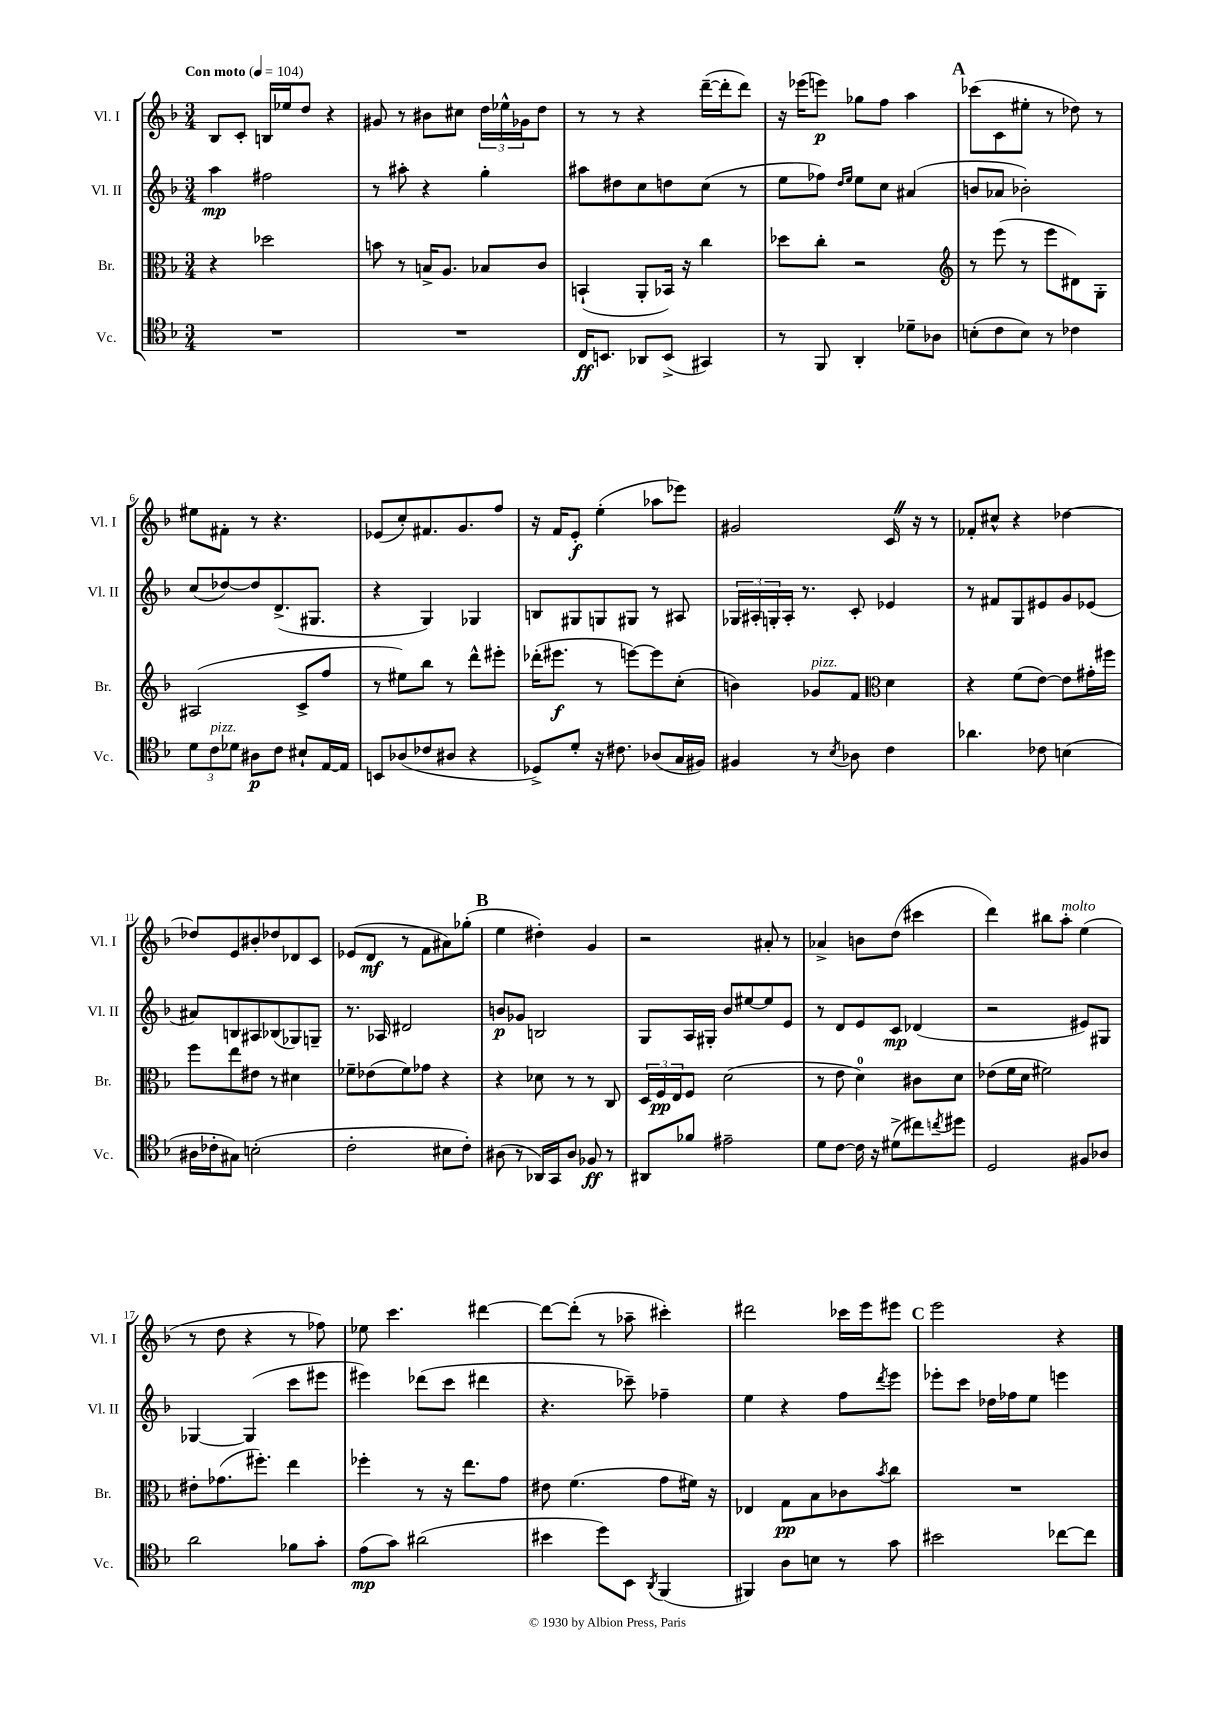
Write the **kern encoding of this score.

**kern	**dynam	**kern	**dynam	**kern	**dynam	**kern	**dynam
*part4	*part4	*part3	*part3	*part2	*part2	*part1	*part1
*staff4	*staff4	*staff3	*staff3	*staff2	*staff2	*staff1	*staff1
*I"Vc.	*	*I"Br.	*	*I"Vl. II	*	*I"Vl. I	*
*I'Vc.	*	*I'Br.	*	*I'Vl. II	*	*I'Vl. I	*
*clefC4	*	*clefC3	*	*clefG2	*	*clefG2	*
*k[b-]	*	*k[b-]	*	*k[b-]	*	*k[b-]	*
*M3/4	*	*M3/4	*	*M3/4	*	*M3/4	*
*MM104	*	*MM104	*	*MM104	*	*MM104	*
=1	=1	=1	=1	=1	=1	=1	=1
!	!	!	!	!	!	!LO:TX:a:B:t=Con moto	!
2.r	.	4r	.	4aa\	mp	8B-/L	.
.	.	.	.	.	.	8c'/J	.
.	.	2dd-X\	.	2ff#X\	.	16Bn/LL	.
.	.	.	.	.	.	16ee-X/J	.
.	.	.	.	.	.	8dd/J	.
.	.	.	.	.	.	4r	.
=2	=2	=2	=2	=2	=2	=2	=2
2.r	.	8bn\	.	8r	.	8g#X/	.
.	.	8r	.	8aa#X'\	.	8r	.
.	.	16Bn^/KL	.	4r	.	8b#X\L	.
.	.	8.A/J	.	.	.	.	.
.	.	.	.	.	.	8cc#X\J	.
.	.	8B-X/L	.	4gg'\	.	24dd\LL	.
.	.	.	.	.	.	24ee-X^^\	.
.	.	.	.	.	.	24g-X\J	.
.	.	8c/J	.	.	.	8dd\J	.
=3	=3	=3	=3	=3	=3	=3	=3
16C/KL	ff	(4BBn`/	.	8aa#X\L	.	8r	.
8.BBn/J	.	.	.	.	.	.	.
.	.	.	.	8dd#X\	.	8r	.
8AA-X/L	.	8AA'/L	.	8cc\	.	4r	.
(8BB^/J	.	16BB-X/Jk)	.	8ddn\	.	.	.
.	.	16r	.	.	.	.	.
4GG#X/)	.	4cc\	.	(8cc\J	.	([16ddd~\LL	.
.	.	.	.	.	.	16ddd'\J]	.
.	.	.	.	8r	.	8ddd\J)	.
=4	=4	=4	=4	=4	=4	=4	=4
8r	.	8dd-X\L	.	8ee\L	.	16r	.
.	.	.	.	.	.	(16eee-X\KL	.
8FF/	.	8cc'\J	.	8ff-X\J)	.	8eeen\J)	p
.	.	.	.	16qqdd/LL	.	.	.
.	.	.	.	16qqee/JJ	.	.	.
4AA'/	.	2r	.	8ee\L	.	8gg-X\L	.
.	.	.	.	8cc\J	.	8ff\J	.
8d-X~\L	.	.	.	(4a#X/	.	4aa\	.
8A-X\J	.	.	.	.	.	.	.
!!LO:REH:place=s1:t=A
=5	=5	=5	=5	=5	=5	=5	=5
*	*	*clefG2	*	*	*	*	*
(8Bn'\L	.	8r	.	8bn/L	.	(8ccc-X\L	.
8c\	.	(8eee\	.	8a-X/J	.	8c\	.
8B\J)	.	8r	.	2b-X'\)	.	8ee#X'\J	.
8r	.	8eee\L	.	.	.	8r	.
4c-X\	.	8d#X\)	.	.	.	8dd-X\)	.
.	.	8G'\J	.	.	.	8r	.
!!LO:LB:g=z
=6	=6	=6	=6	=6	=6	=6	=6
12d\L	.	(2A#X/	.	(8cc/L	.	8ee#X\L	.
!LO:TX:a:i:t=pizz.	!	!	!	!	!	!	!
12c\	.	.	.	.	.	.	.
.	.	.	.	[8dd-X/)	.	8f#X'\J	.
12d-X\J	.	.	.	.	.	.	.
8A#X\L	p	.	.	8dd-/]	.	8r	.
8c\J	.	.	.	(8.d^/	.	4.r	.
8B#X`/L	.	8c^/L	.	.	.	.	.
.	.	.	.	8.G#X/J	.	.	.
[16E/L	.	8ff/J	.	.	.	.	.
16E/JJ]	.	.	.	.	.	.	.
=7	=7	=7	=7	=7	=7	=7	=7
8BBn/L	.	8r	.	4r	.	(8e-X/L	.
(8A-X/	.	8ee#X\L)	.	.	.	8cc'/)	.
8c-X/	.	8bb-\J	.	4G/)	.	8.f#X/	.
8A#X/J	.	8r	.	.	.	.	.
.	.	.	.	.	.	8.g/	.
4r	.	8ddd^^\L	.	4G-X/	.	.	.
.	.	8eee#X'\J	.	.	.	8ff/J	.
=8	=8	=8	=8	=8	=8	=8	=8
8D-X^/L)	.	(16ddd-X'\KL	.	8Bn/L	.	16r	.
.	.	8.eee#X\J	f	.	.	16f/KL	.
8d'/J	.	.	.	8G#X/	.	8e'/J	f
16r	.	8r	.	8Gn/	.	(4ee'\	.
8.c#X\	.	.	.	.	.	.	.
.	.	[8eeen\L)	.	8G#X/J	.	.	.
(8A-X/L	.	8eee\]	.	8r	.	8aa-X\L	.
16G/L	.	(8cc'\J	.	8A#X/	.	8eee-X\J)	.
16F#X/JJ)	.	.	.	.	.	.	.
=9	=9	=9	=9	=9	=9	=9	=9
4F#X/	.	4bn\)	.	24G-X/LL	.	2g#X/	.
.	.	.	.	24A#X'/	.	.	.
.	.	.	.	24Gn'/	.	.	.
.	.	.	.	16A#'/JJ	.	.	.
.	.	.	.	8.r	.	.	.
!	!	!LO:TX:a:i:t=pizz.	!	!	!	!	!
8r	.	8g-X/L	.	.	.	.	.
8qB-/	.	.	.	.	.	.	.
8A-X\	.	8f/J	.	8c'/	.	.	.
*	*	*clefC3	*	*	*	*	*
4c\	.	4d\	.	4e-X/	.	16cZ/	.
.	.	.	.	.	.	16r	.
.	.	.	.	.	.	8r	.
=10	=10	=10	=10	=10	=10	=10	=10
4.a-X\	.	4r	.	8r	.	8f-X'/L	.
.	.	.	.	8f#X/L	.	8cc#X^^/J	.
.	.	(8f\L	.	8G/	.	4r	.
8c-X\	.	[8e\J)	.	8e#X/	.	.	.
(4Bn\	.	8e\L]	.	8g/	.	[4dd-X\	.
.	.	16g#X'\L	.	(8e-X/J	.	.	.
.	.	16ff#X\JJ	.	.	.	.	.
!!LO:LB:g=z
=11	=11	=11	=11	=11	=11	=11	=11
16A#X\LL	.	8ff\L	.	8a#X/L)	.	8dd-X/L]	.
16c-X'\J	.	.	.	.	.	.	.
8G#X\J)	.	8ee\	.	8Bn/	.	8e/	.
(2Bn'\	.	8e#X\J	.	8A#X/	.	8b#X'/	.
.	.	8r	.	(8B-X/	.	8dd-X/	.
.	.	4d#X\	.	8G-X/)	.	8d-X/	.
.	.	.	.	8Gn~/J	.	8c/J	.
=12	=12	=12	=12	=12	=12	=12	=12
2c'\	.	8f-X~\L	.	8.r	.	(8e-X/L	.
.	.	(8e-X\	.	.	.	8d/J	mf
.	.	.	.	16A-X/	.	.	.
.	.	8f-\)	.	2d#X/	.	8r	.
.	.	8g-X\J	.	.	.	8f\L	.
8B#X\L	.	4r	.	.	.	8a#X\)	.
8c'\J)	.	.	.	.	.	(8gg-X'\J	.
!!LO:REH:place=s1:t=B
=13	=13	=13	=13	=13	=13	=13	=13
(8A#X\	.	4r	.	8bn/L	p	4ee\	.
8r	.	.	.	8g-X/J	.	.	.
16AA-X/LL)	.	8d-X\	.	2Bn/	.	4dd#X'\)	.
16GG/J	.	.	.	.	.	.	.
8A#/J	.	8r	.	.	.	.	.
8F-X/	ff	8r	.	.	.	4g/	.
8r	.	8C/	.	.	.	.	.
=14	=14	=14	=14	=14	=14	=14	=14
8AA#X/L	.	24D/LL	.	8G/L	.	2r	.
.	.	24F/	pp	.	.	.	.
.	.	24E/J	.	.	.	.	.
8f-X/J	.	8F/J	.	16A/L	.	.	.
.	.	.	.	16G#X'/JJ	.	.	.
2e#X~\	.	(2d\	.	8b-/L	.	.	.
.	.	.	.	[8ee#X/	.	.	.
.	.	.	.	8ee#/]	.	8a#X'/	.
.	.	.	.	8e/J	.	8r	.
=15	=15	=15	=15	=15	=15	=15	=15
8d\L	.	8r	.	8r	.	4a-X^/	.
[8c\J	.	8e\	.	8d/L	.	.	.
16c\]	.	4d\)	.	8e/	.	8bn\L	.
16r	.	.	.	.	.	.	.
(8d#X^\L	.	.	.	8c/J	mp	(8dd\J	.
8cc#X\)	.	8c#X\L	.	(4d-X/	.	4ccc#X\	.
8qccn/	.	.	.	.	.	.	.
8dd#X\J	.	8d\J	.	.	.	.	.
=16	=16	=16	=16	=16	=16	=16	=16
2D/	.	(8e-X\L	.	2r	.	4ddd\)	.
.	.	16f\L	.	.	.	.	.
.	.	16d\JJ	.	.	.	.	.
.	.	2f#X\)	.	.	.	8bb#X\L	.
!	!	!	!	!	!	!LO:TX:a:i:t=molto	!
.	.	.	.	.	.	8aa'\J	.
8F#X/L	.	.	.	8e#X/L)	.	(4ee\	.
8A-X/J	.	.	.	8G#X/J	.	.	.
!!LO:LB:g=z
=17	=17	=17	=17	=17	=17	=17	=17
2a\	.	8e#X'\L	.	[4G-X/	.	8r	.
.	.	(8.g-X\	.	.	.	8dd\	.
.	.	.	.	(4G-/]	.	4r	.
.	.	8.ff#X'\J)	.	.	.	.	.
8f-X\L	.	4ee\	.	8ccc\L	.	8r	.
8g'\J	.	.	.	8eee#X\J	.	8ff-X\)	.
=18	=18	=18	=18	=18	=18	=18	=18
(8e\L	mp	4ff-X'\	.	4eee#X\)	.	8ee-X\	.
8g\J)	.	.	.	.	.	4.ccc\	.
(2a#X\	.	8r	.	(8ddd-X\L	.	.	.
.	.	16r	.	8ccc\J	.	.	.
.	.	8.ee\L	.	.	.	.	.
.	.	.	.	4ddd#X\	.	[4ddd#X\	.
.	.	8g\J	.	.	.	.	.
=19	=19	=19	=19	=19	=19	=19	=19
4b#X\	.	8e#X\	.	4.r	.	8ddd#\L_	.
.	.	(4.f\	.	.	.	(8ddd#'\J]	.
8dd\L)	.	.	.	.	.	8r	.
8BB-\J	.	.	.	8ccc-X~\)	.	8aa-X~\	.
8qAA/	.	.	.	.	.	.	.
(4FF/	.	8g\L	.	4ff-X~\	.	4ccc#X'\)	.
.	.	16f#X\Jk)	.	.	.	.	.
.	.	16r	.	.	.	.	.
=20	=20	=20	=20	=20	=20	=20	=20
4FF#X/)	.	4E-X/	.	4ee\	.	2ddd#X\	.
8A\L	.	8G\L	pp	4r	.	.	.
8Bn\J	.	8B-\	.	.	.	.	.
8r	.	8c-X\	.	8ff\L	.	16ccc-X\LL	.
.	.	.	.	.	.	16eee\J	.
.	.	8qb-/	.	8qddd/	.	.	.
8g\	.	8cc\J	.	8eee\J	.	8eee#X\J	.
!!LO:REH:place=s1:t=C
=21	=21	=21	=21	=21	=21	=21	=21
2b#X\	.	2.r	.	8eee-X'\L	.	2eee\	.
.	.	.	.	8ccc\J	.	.	.
.	.	.	.	16dd-X\LL	.	.	.
.	.	.	.	16ff-X\J	.	.	.
.	.	.	.	8ee\J	.	.	.
[8cc-X\L	.	.	.	4eeen\	.	4r	.
8cc-\J]	.	.	.	.	.	.	.
==	==	==	==	==	==	==	==
*-	*-	*-	*-	*-	*-	*-	*-
